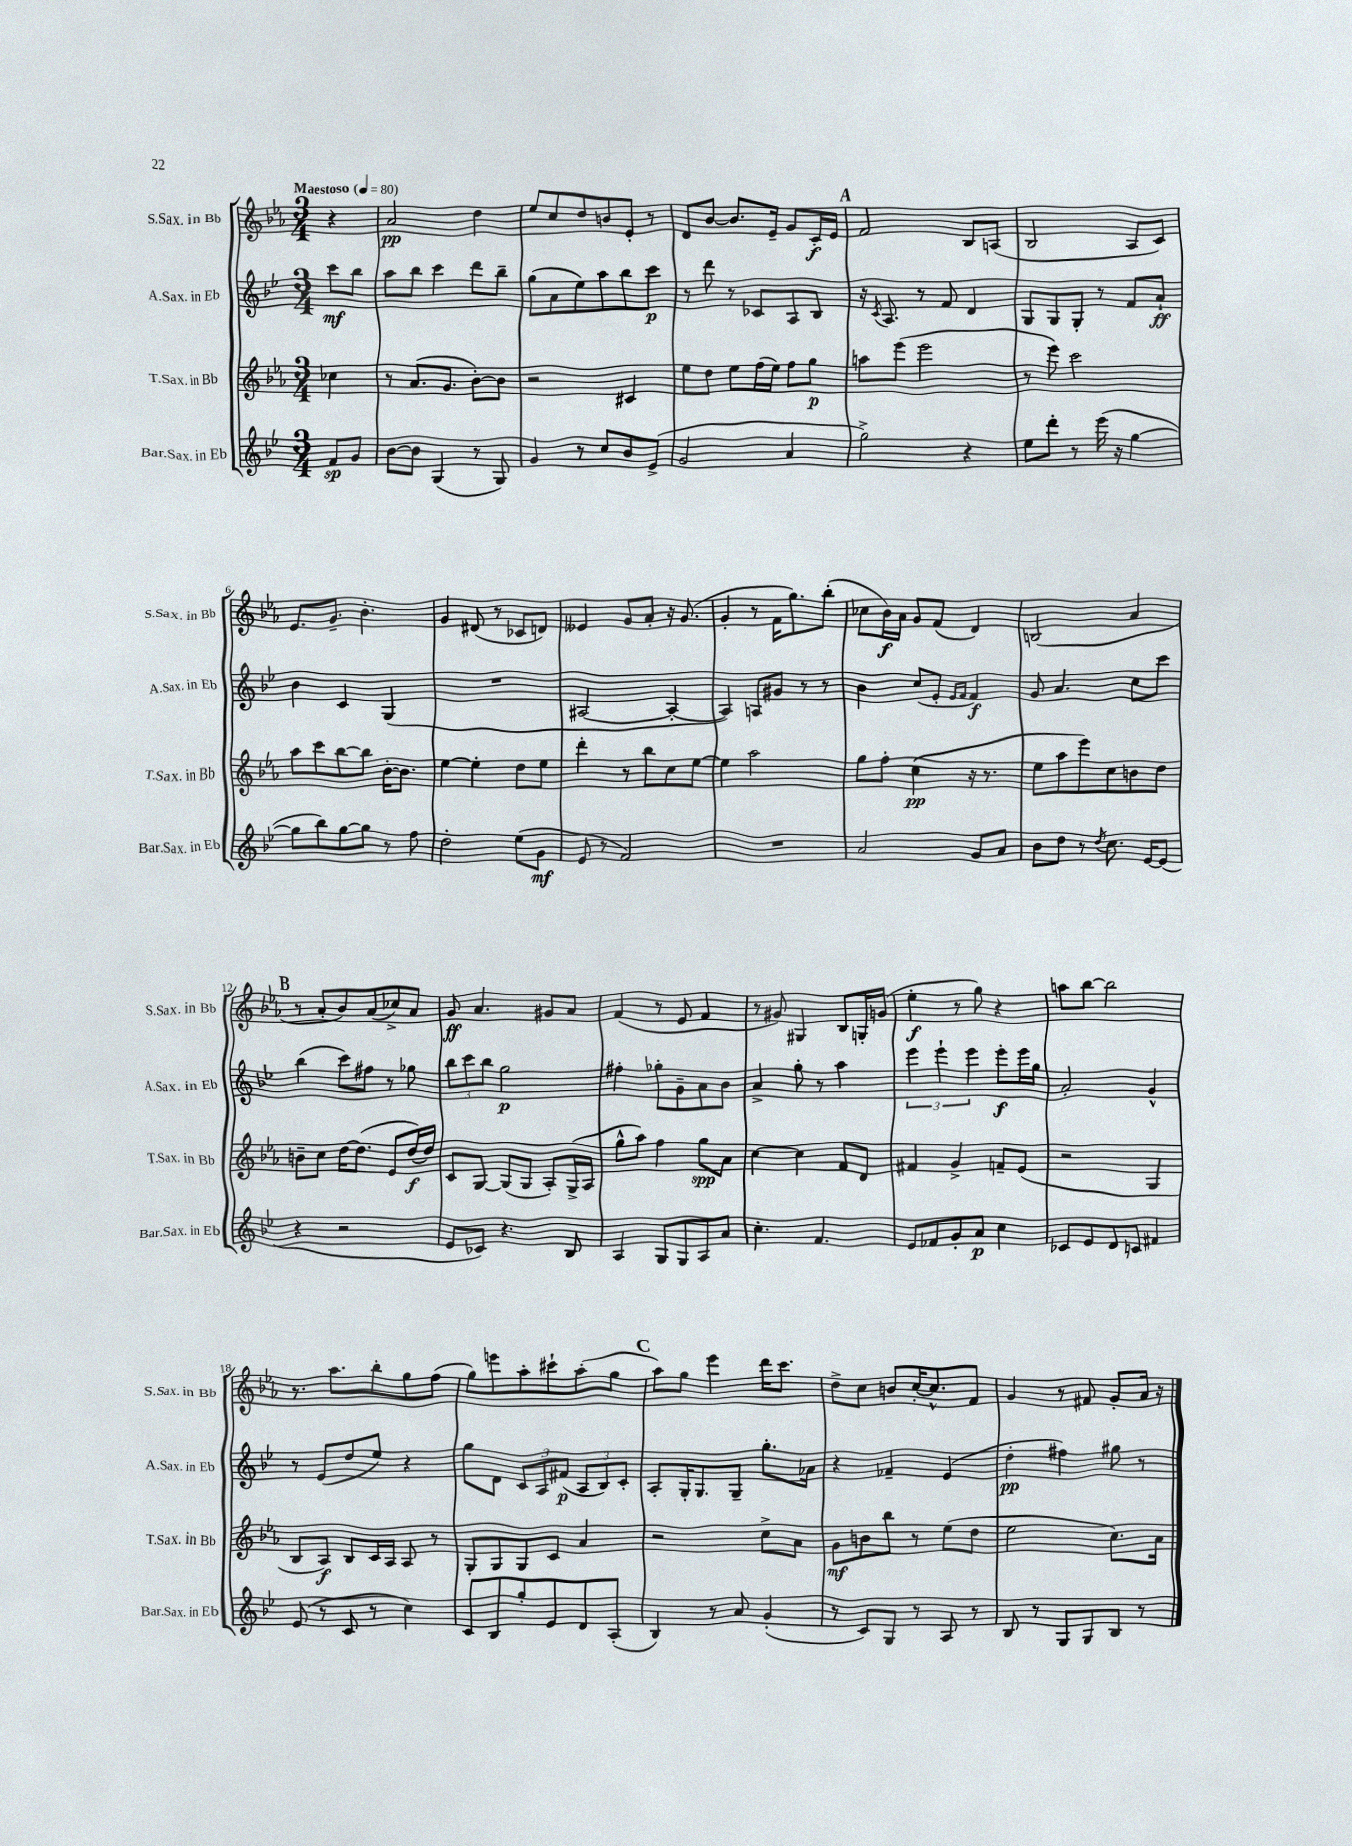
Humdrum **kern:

**kern	**kern	**kern	**kern
*staff4	*staff3	*staff2	*staff1
*clefG2	*clefG2	*clefG2	*clefG2
*k[b-e-]	*k[b-e-a-]	*k[b-e-]	*k[b-e-a-]
*M3/4	*M3/4	*M3/4	*M3/4
*MM80	*MM80	*MM80	*MM80
8f	4cc-	8ccc	4r
8g	.	8bb-	.
=	=	=	=
[8b-	8r	8aa	2a-
8b-]	(8.a-	8bb-	.
(4G	.	4ccc	.
.	8.g	.	.
8r	[8b-')	8ddd	4dd
8G)	8b-]	8bb-~	.
=	=	=	=
4g	2r	(8gg	8ee-
.	.	8a	8cc
8r	.	8ee-)	8dd
8cc	.	8aa	8b
8b-	4c#	8bb-	8e-'
(8e-^	.	8ccc	8r
=	=	=	=
2g	8ee-	8r	8d
.	8dd	8ddd	[8b-
.	8ee-	8r	8.b-]
.	(16ff	8c-	.
.	16ee-)	.	16e-~
4a	8ff	8A	8g
.	8gg	8B-	16c'
.	.	.	16e-
=	=	=	=
2gg^)	8aa	16r	2f
.	.	8qc	.
.	.	8.A	.
.	(8eee-	.	.
.	2eee-	8r	.
.	.	8f	.
4r	.	4d	8B-
.	.	.	(8A
=	=	=	=
8ee-	8r	8G	2B-
8ddd'	8eee-)	8G	.
8r	2ccc	8G'	.
(16eee-	.	8r	.
16r	.	.	.
[4gg	.	8f	8A-
.	.	8a`	8c)
=	=	=	=
8gg]	8aa-	4b-	8.e-
8bb-)	8ccc	.	.
.	.	.	8.g~
[8gg	[8bb-	4c	.
8gg]	8bb-]	.	4.b-'
8r	[16b-'	(4G	.
.	8.b-]	.	.
8ff	.	.	.
=	=	=	=
2dd'	[4ee-	2.r	4g
.	4ee-']	.	(8d#
.	.	.	8r
(8ee-	8dd	.	8c-
8g	8ee-	.	8d)
=	=	=	=
8e-	4ddd'	[2A#	4e--
8r	.	.	.
2f)	8r	.	8g
.	8bb-	.	8a-'
.	8cc	4A#'_	16r
.	.	.	(8.g
.	[8ee-	.	.
=	=	=	=
2.r	4ee-]	4A#])	4g'
.	2aa-	8A	8r
.	.	8g#	16f
.	.	.	8.gg)
.	.	8r	.
.	.	8r	(8bb-'
=	=	=	=
2a	8gg	4b-	8cc-
.	8ff'	.	16b-)
.	.	.	16a-
.	(4cc	(8cc	8g
.	.	8e-'	(8f
.	.	16qqe-	.
.	.	16qqf	.
8g	16r	4f)	4d)
.	8.r	.	.
8a	.	.	.
=	=	=	=
8b-	8ee-	8g	(2B
8dd	8aa-	4.a	.
8r	8eee-)	.	.
8qdd	.	.	.
8.cc	8cc	.	.
.	8b	8cc	4a-
[16e-	.	.	.
(8e-]	8dd	8ccc	.
=	=	=	=
4r	8b~	(4bb-	8r
.	8cc	.	8a-'
2r	[16dd	8ccc)	8b-)
.	(8.dd]	.	.
.	.	8ff#	(8a-
.	8e-	8r	8cc-^)
.	[16dd)	8gg-	8a-
.	16dd]	.	.
=	=	=	=
8e-	8c	12bb-	8g
.	.	12ccc	.
8c-)	[8G	.	4.a-
.	.	12bb-	.
4.r	(8G]	2gg	.
.	8G	.	.
.	8A-')	.	8g#
8B-	(16G^	.	8a-
.	16A-	.	.
=	=	=	=
4A	8gg^^	4ff#'	(4f
.	8aa-)	.	.
8G	4ff	8gg-'	8r
8G	.	8g~	8e-
8A	8gg	8a	4f
8a	8a-	8b-	.
=	=	=	=
4.cc'	[4cc	4a^	8r
.	.	.	8g#)
.	4cc]	8gg'	4G#
4.f	.	8r	.
.	8f	4aa	8B-
.	8d	.	16G'
.	.	.	(16g
=	=	=	=
8e-	4f#	6eee-	4ee-'
8f-	.	.	.
.	.	6eee-`	.
8g'	4g^	.	8r
.	.	6eee-	.
8a	.	.	8gg)
4cc	8f~	8eee-'	4r
.	(8e-	16eee-	.
.	.	16gg	.
=	=	=	=
8c-	2r	2a'	8aa
8e-	.	.	[8bb-
8d	.	.	2bb-]
8c	.	.	.
4f#	4G	4g^^	.
=	=	=	=
(8e-	8B-	8r	8.r
8r	8A-)	(8e-	.
.	.	.	8.aa-
8c	8B-	8dd	.
8r	16c	8ee-)	8bb-'
.	16A-	.	.
4cc)	8A-	4r	8gg
.	8r	.	(8ff
=	=	=	=
8c	8G'	8gg	8gg)
8B-	8G	8d	8eee
8gg'	8G	12c	8aa-'
.	.	12A	.
8e-	8c	.	8ccc#`
.	.	(12f#	.
8d	4a-	12A	(8aa-'
.	.	12B-)	.
(8A'	.	.	8gg
.	.	12c'	.
=	=	=	=
4B-)	2r	8A'	8aa-)
.	.	16G'	8gg
.	.	8.G	.
8r	.	.	4eee-
8a	.	8G~	.
(4g'	8cc^	8.gg'	16ddd
.	.	.	8.ccc
.	8a-	.	.
.	.	16a-	.
=	=	=	=
8r	8g	4r	8dd^
8c)	8b	.	8cc
8G	8bb-	4f-~	8b
8r	8r	.	[16cc'
.	.	.	8.cc^^]
8A	(8ee-	(4e-	.
8r	8dd	.	8f
=	=	=	=
8B-	2ee-	4dd'	4g
8r	.	.	.
8G	.	4ff#)	8r
8G	.	.	8f#
8B-	8.cc)	8gg#	8g'
8r	.	8r	16a-
.	16a-	.	16r
==	==	==	==
*-	*-	*-	*-
